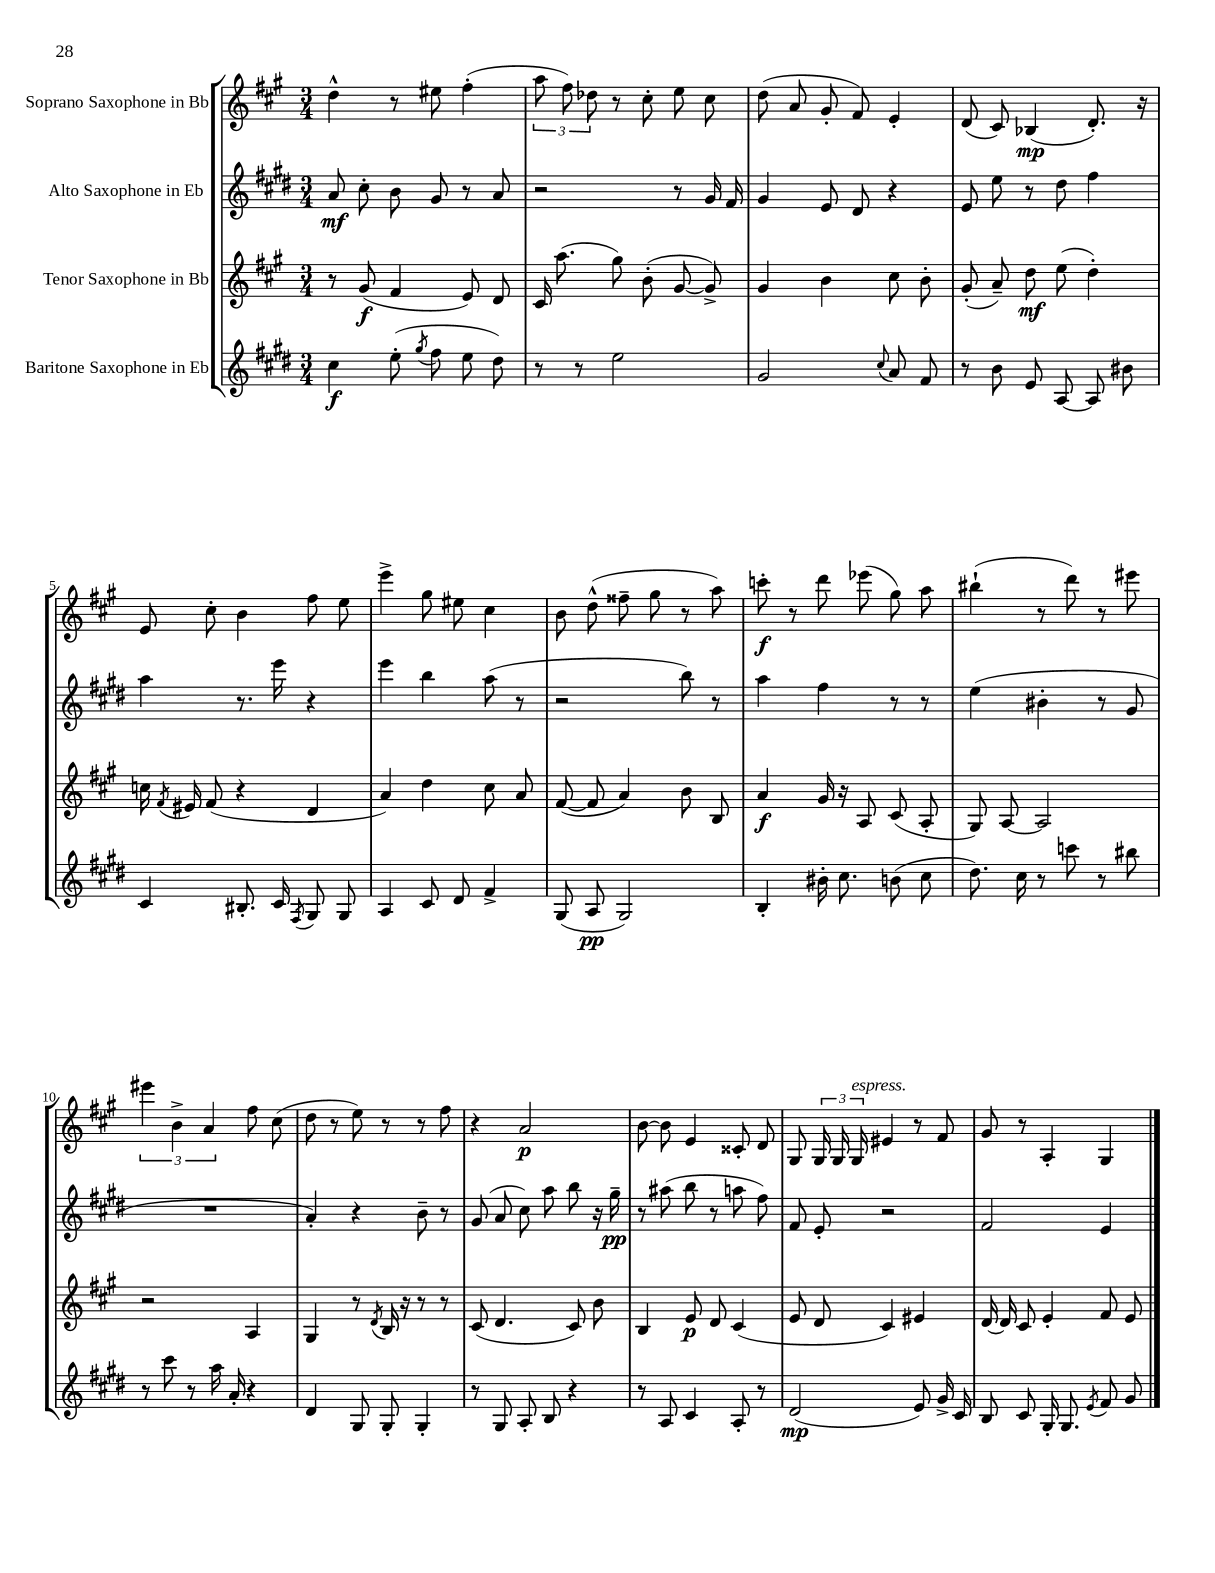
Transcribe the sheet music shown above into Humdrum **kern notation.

**kern	**kern	**kern	**kern
*staff4	*staff3	*staff2	*staff1
*clefG2	*clefG2	*clefG2	*clefG2
*k[f#c#g#d#]	*k[f#c#g#]	*k[f#c#g#d#]	*k[f#c#g#]
*M3/4	*M3/4	*M3/4	*M3/4
4cc#	8r	8a	4dd^^
.	(8g#	8cc#'	.
(8ee'	4f#	8b	8r
8qgg#	.	.	.
8ff#	.	8g#	8ee#
8ee	8e)	8r	(4ff#'
8dd#)	8d	8a	.
=	=	=	=
8r	16c#	2r	12aa
.	(8.aa	.	.
.	.	.	12ff#)
8r	.	.	.
.	.	.	12dd-
2ee	8gg#)	.	8r
.	(8b'	.	8cc#'
.	[8g#	8r	8ee
.	8g#^])	16g#	8cc#
.	.	16f#	.
=	=	=	=
2g#	4g#	4g#	(8dd
.	.	.	8a
.	4b	8e	8g#'
.	.	8d#	8f#)
8qqcc#	.	.	.
8a	8cc#	4r	4e'
8f#	8b'	.	.
=	=	=	=
8r	(8g#'	8e	(8d
8b	8a~)	8ee	8c#)
8e	8dd	8r	(4B-
[8A	(8ee	8dd#	.
8A]	4dd')	4ff#	8.d')
8b#	.	.	.
.	.	.	16r
=	=	=	=
4c#	16cc	4aa	8e
.	8qf#	.	.
.	16e#	.	.
.	(8f#	.	8cc#'
8.B#'	4r	8.r	4b
16c#	.	16eee	.
8qF#	.	.	.
8G#	4d	4r	8ff#
8G#	.	.	8ee
=	=	=	=
4A	4a)	4eee	4eee^
8c#	4dd	4bb	8gg#
8d#	.	.	8ee#
4f#^	8cc#	(8aa	4cc#
.	8a	8r	.
=	=	=	=
(8G#	([8f#	2r	8b
8A	8f#]	.	(8dd^^
2G#)	4a)	.	8ff##~
.	.	.	8gg#
.	8b	8bb)	8r
.	8B	8r	8aa)
=	=	=	=
4B'	4a	4aa	8ccc'
.	.	.	8r
16b#'	16g#	4ff#	8ddd
8.cc#	16r	.	.
.	8A	.	(8eee-
(8b	(8c#	8r	8gg#)
8cc#	8A'	8r	8aa
=	=	=	=
8.dd#)	8G#)	(4ee	(4bb#`
.	[8A	.	.
16cc#	.	.	.
8r	2A]	4b#'	8r
8ccc	.	.	8ddd)
8r	.	8r	8r
8bb#	.	8g#	8eee#
=	=	=	=
8r	2r	2.r	6eee#
8ccc#	.	.	.
.	.	.	6b^
8r	.	.	.
.	.	.	6a
16aa	.	.	.
16a'	.	.	.
4r	4A	.	8ff#
.	.	.	(8cc#
=	=	=	=
4d#	4G#	4a')	8dd
.	.	.	8r
8G#	8r	4r	8ee)
.	8qd	.	.
8G#'	16B	.	8r
.	16r	.	.
4G#'	8r	8b~	8r
.	8r	8r	8ff#
=	=	=	=
8r	(8c#	(8g#	4r
8G#	4.d	8a	.
8A'	.	8cc#)	2a
8B	.	8aa	.
4r	8c#)	8bb	.
.	8b	16r	.
.	.	16gg#~	.
=	=	=	=
8r	4B	8r	[8b
8A	.	(8aa#	8b]
4c#	8e	8bb	4e
.	8d	8r	.
8A'	(4c#	8aa	8c##'
8r	.	8ff#)	8d
=	=	=	=
(2d#	8e	8f#	8G#
.	8d	8e'	24G#
.	.	.	24G#
.	.	.	24G#
.	4c#)	2r	4e#
8e)	4e#	.	8r
16g#^	.	.	8f#
16c#	.	.	.
=	=	=	=
8B	[16d	2f#	8g#
.	16d]	.	.
8c#	8c#	.	8r
16G#'	4e'	.	4A'
8.G#	.	.	.
8qe	.	.	.
8f#	8f#	4e	4G#
8g#	8e	.	.
==	==	==	==
*-	*-	*-	*-
